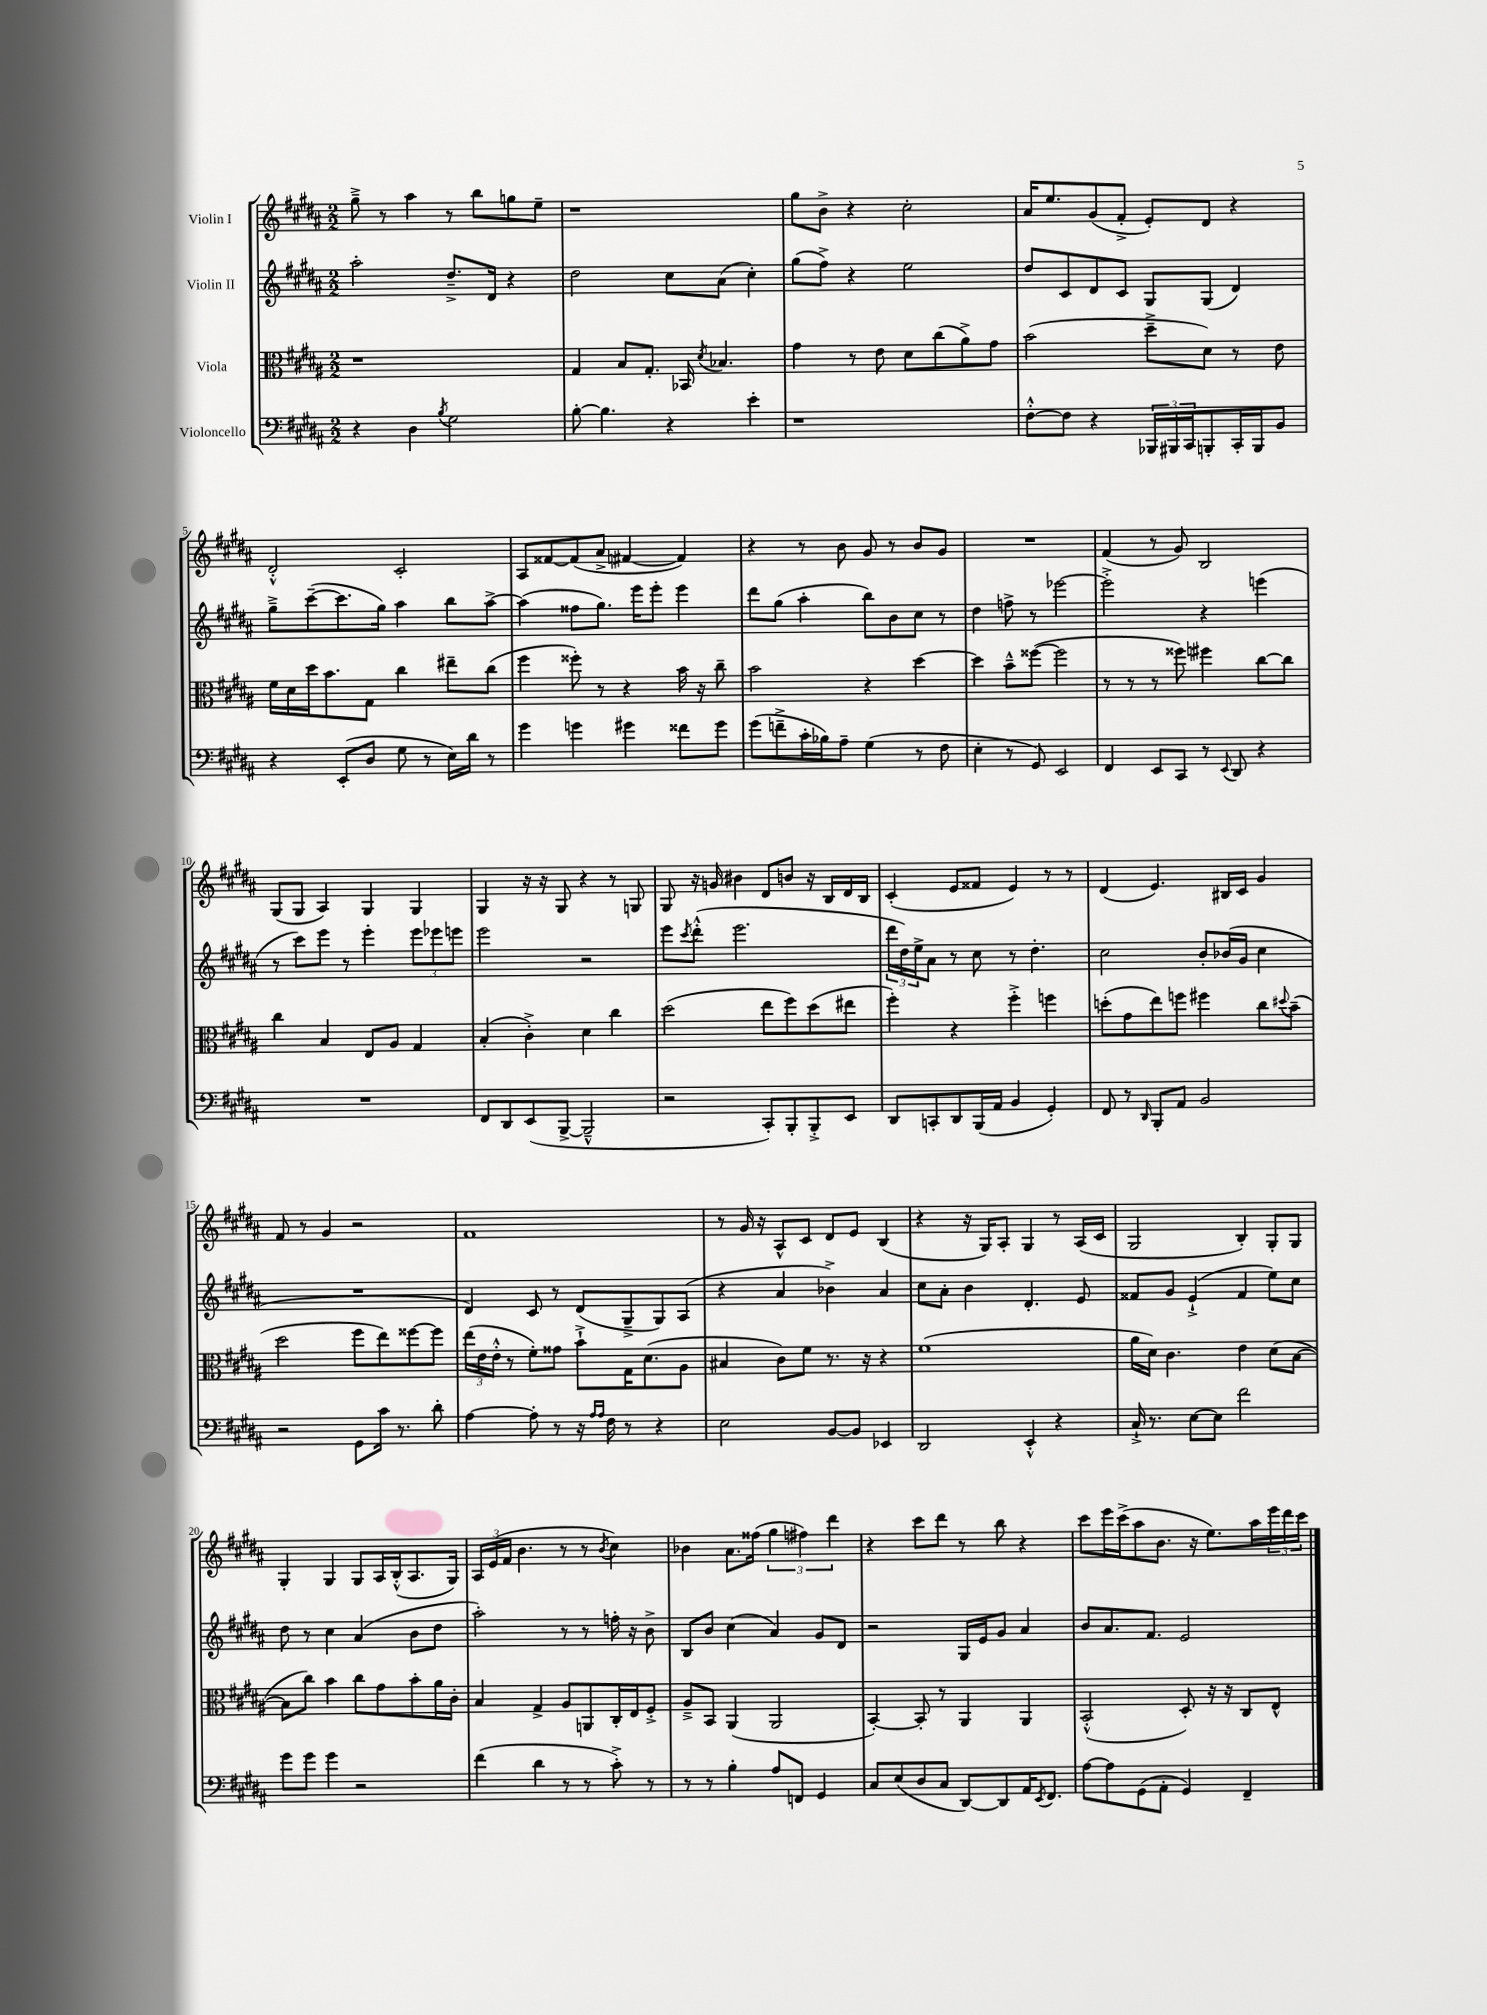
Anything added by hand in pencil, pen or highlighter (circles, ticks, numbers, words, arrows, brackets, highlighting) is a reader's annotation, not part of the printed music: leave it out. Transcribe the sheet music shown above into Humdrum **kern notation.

**kern	**kern	**kern	**kern
*part4	*part3	*part2	*part1
*staff4	*staff3	*staff2	*staff1
*I"Violoncello	*I"Viola	*I"Violin II	*I"Violin I
*clefF4	*clefC3	*clefG2	*clefG2
*k[f#c#g#d#a#]	*k[f#c#g#d#a#]	*k[f#c#g#d#a#]	*k[f#c#g#d#a#]
*M2/2	*M2/2	*M2/2	*M2/2
=1	=1	=1	=1
4r	1r	2aa#'\	8gg#~^\
.	.	.	8r
4D#\	.	.	4aa#\
8qB/	.	.	.
2G#\	.	8.dd#~^/L	8r
.	.	.	8bb\L
.	.	16d#/Jk	.
.	.	4r	8ggn\
.	.	.	8ee~\J
=2	=2	=2	=2
[8B'\	4G#/	2dd#\	1r
4.B\]	.	.	.
.	8B/L	.	.
.	8.G#'/J	.	.
4r	.	8cc#\L	.
.	16BB-X/	.	.
.	8qd#/	.	.
.	4.B-X/	(8a#\J	.
4e'\	.	4cc#'\)	.
=3	=3	=3	=3
1r	4g#\	(8gg#\L	8gg#\L
.	.	8ff#^\J)	8b^\J
.	8r	4r	4r
.	8e\	.	.
.	8d#\L	2ee\	2cc#'\
.	(8cc#\	.	.
.	8a#^\)	.	.
.	8g#\J	.	.
=4	=4	=4	=4
[8F#'^^\L	(2b\	8dd#/L	16a#/KL
.	.	.	8.ee/
8F#\J]	.	8c#/	.
4r	.	8d#/	(8g#/
.	.	8c#/J	8f#'^/J
24BBB-X/LL	8dd#~^\L	8G#/L	8e'/L)
24BBB#X/	.	.	.
24CC#/J	.	.	.
8BBBn'/	8d#\J)	(8G#/J	8d#/J
16CC#'/L	8r	4d#/)	4r
16BBB/J	.	.	.
8BB/J	8e\	.	.
!!LO:LB:g=z
=5	=5	=5	=5
4r	16f#\LL	8gg#~^\L	2d#'^^/
.	16d#\	.	.
.	16dd#\J	([8ccc#~\	.
.	8.b\	.	.
(8EE'/L	.	8.ccc#\]	.
8D#/J	8G#\J	.	.
.	.	16gg#\Jk)	.
8G#\	4cc#\	4aa#\	2c#'/
8r	.	.	.
16E\LL)	8ee#X~\L	8bb\L	.
16d#\JJ	.	.	.
8r	(8cc#\J	[8aa#^\J	.
=6	=6	=6	=6
4g#\	4ff#\	(4aa#\]	8A#/L
.	.	.	[8f##X/
4gn\	8ff##X'\)	8ff##X\L	(8f##/]
.	8r	8.gg#\J)	8a#^/J
4g#X\	4r	.	[4f#X/
.	.	16eee\KL	.
.	.	8eee'\J	.
8f##X\L	16b\	4eee\	4f#/])
.	16r	.	.
8g#\J	8cc#~\	.	.
=7	=7	=7	=7
(8g#\L	2b\	8ddd#\L	4r
8fn~^\	.	(8gg#\J	.
16c#'\L	.	4aa#'\	8r
16B-X\J)	.	.	.
8A#~\J	.	.	8b\
(4G#\	4r	8bb\L)	8g#/
.	.	8b\	8r
8r	[4dd#\	8cc#\J	8b/L
8F#\	.	8r	8g#/J
=8	=8	=8	=8
4E'\	4dd#\]	4dd#\	1r
8r	8b~^^\L	8ffn^\	.
8GG#/)	([8ff##X\J	8r	.
2EE/	2ff##\]	[2eee-X\	.
=9	=9	=9	=9
4FF#/	8r	2eee-'^\]	(4f#/
.	8r	.	.
8EE/L	8r	.	8r
8CC#/J	8ff##X\)	.	8g#/)
8r	4ff#X\	4r	2B/
8qqEE/	.	.	.
8DD#/	.	.	.
4r	[8cc#\L	(4eeen\	.
.	8cc#\J]	.	.
!!LO:LB:g=z
=10	=10	=10	=10
1r	4cc#\	8r	(8G#/L
.	.	8ccc#\L)	8G#/J
.	4B/	8eee\J	4A#/)
.	.	8r	.
.	8E/L	4eee'\	4G#/
.	8A#/J	.	.
.	4G#/	12eee\L	4G#/
.	.	12eee-X\	.
.	.	12eeen\J	.
=11	=11	=11	=11
8FF#/L	(4B'/	2eee\	4G#/
8DD#/	.	.	.
(8EE/	4c#'^\)	.	16r
.	.	.	16r
[8BBB^/J	.	.	8G#/
2BBB~^^/]	4d#\	2r	4r
.	4cc#\	.	8r
.	.	.	8Gn/
=12	=12	=12	=12
2r	(2dd#\	8eee\L	8G#/
.	.	8qccc#/	.
.	.	(8ddd#'^^\J	16r
.	.	.	16gn/
.	.	2.eee\	4b#X\
8CC#'/L)	8ee\L	.	8d#/L
8BBB'/	8ff#\)	.	8bn/J
8BBB'^/	(8dd#\	.	16r
.	.	.	16B/LL
8EE/J	8ee#X\J	.	16d#/
.	.	.	16B/JJ
=13	=13	=13	=13
8DD#/L	4ff#'\)	24ddd#\LL	(4c#'/
.	.	24dd#\)	.
.	.	24ee^\J	.
8CCn'/	.	8a#\J	.
8DD#/	4r	8r	8e/L
(16BBB/L	.	8cc#\	8f##X/J
16AA#/JJ	.	.	.
4BB/	4ff#'^\	8r	4e/)
.	.	4.dd#'\	.
4GG#'/)	4ffn\	.	8r
.	.	.	8r
=14	=14	=14	=14
8FF#/	(8ddn'\L	2cc#\	(4d#/
8r	8g#\	.	.
16qqDD#/	.	.	.
8BBB'/L	8ee\)	.	4.e/)
8AA#/J	8ffn\J	.	.
2BB/	4ff#X\	8b'/L	.
.	.	(16b-X/L	16B#X/LL
.	.	16g#/JJ	16c#/JJ
.	8cc#\L	4cc#\	4g#/
.	8qqdd#X/	.	.
.	(8b~\J	.	.
!!LO:LB:g=z
=15	=15	=15	=15
2r	2dd#\	1r	8f#/
.	.	.	8r
.	.	.	4g#/
8GG#\L	8ff#\L	.	2r
16c#\Jk	8ee\)	.	.
8.r	.	.	.
.	[8ff##X\	.	.
8d#'\	8ff##\J]	.	.
=16	=16	=16	=16
[4A#\	(24ee\LL	4d#/)	1f#
.	24e\	.	.
.	24e'^^\JJ	.	.
.	8r	.	.
8A#'\]	8f#'\L)	8c#/	.
8r	8g##X\J	8r	.
16r	8b`^\L	(8d#/L	.
16qqA#/LL	.	.	.
16qqA#/JJ	.	.	.
16F#\	.	.	.
8r	16G#\K	8G#~^/	.
.	(8.d#\	.	.
4r	.	8G#/)	.
.	8A#\J	(8A#/J	.
=17	=17	=17	=17
2E\	4B#X/	4r	8r
.	.	.	16g#/
.	.	.	16r
.	8c#\L)	4a#/	8A#^^/L
.	8f#\J	.	8c#/J
[8BB/L	8.r	4b-X^\)	8d#/L
8BB/J]	.	.	8e/J
.	16r	.	.
4EE-X/	4r	4a#/	(4B/
=18	=18	=18	=18
2DD#/	(1f#	8cc#\L	4r
.	.	8a#'\J	.
.	.	4b\	16r
.	.	.	16G#/KL)
.	.	.	8A#'/J
4EE'^^/	.	4.d#'/	4G#/
4r	.	.	8r
.	.	8e/	(16A#/LL
.	.	.	16c#/JJ
=19	=19	=19	=19
16C#`^/	16a#\LL	8f##X/L	2G#/
8.r	16d#\JJ)	.	.
.	4.c#\	8g#/J	.
[8E\L	.	(4e`^/	.
8E\J]	.	.	.
2f#\	4e\	4f##/	4B'/)
.	(8d#\L	8ee\L)	8G#'/L
.	[8B\J	8cc#\J	8G#/J
!!LO:LB:g=z
=20	=20	=20	=20
8g#\L	8B\L]	8dd#\	4G#'/
8g#\J	8cc#\J)	8r	.
4g#\	4b\	4cc#\	4G#/
2r	8cc#\L	(4a#/	8G#/L
.	8g#\	.	16A#/L
.	.	.	(16B'^^/J
.	8b'\	8b\L	8.A#/
.	16a#\L	8dd#\J	.
.	16c#'\JJ	.	16G#/Jk)
=21	=21	=21	=21
(4f#\	4B/	2aa#'\)	24A#/LL
.	.	.	(24e/
.	.	.	24f#/JJ
.	.	.	4.b\
4d#\	4G#^/	.	.
8r	8A#/L	8r	8r
8r	8AAn/	8r	8r
.	.	.	8qb/
8c#'^\)	16C#'/L	16ffn'\	4cc#\)
.	16E/J	16r	.
8r	8F#'^/J	8b^\	.
=22	=22	=22	=22
8r	8A#~^/L	8B/L	4b-X\
8r	8BB/J	8b/J	.
4B'\	(4AA#/	(4cc#\	8.a#\L
.	.	.	(16ff##X\Jk
8A#/L	2AA#/	4a#/)	6gg#\
8FFn/J	.	.	.
.	.	.	6ff#X\)
4GG#/	.	8g#/L	.
.	.	.	6ddd#\
.	.	8d#/J	.
=23	=23	=23	=23
8C#/L	[4BB'/)	2r	4r
(8E/	.	.	.
8D#/	8BB'/]	.	8ccc#\L
8C#/J	8r	.	8ddd#\J
[8DD#/L)	4AA#/	16G#/LL	8r
.	.	16e/J	.
8DD#/]	.	8g#/J	8bb\
16AA#/K	4AA#/	4a#/	4r
8qEE/	.	.	.
8.FF#/J	.	.	.
=24	=24	=24	=24
[8A#\L	(2BB'^^/	8b/L	8ccc#\L
8A#\]	.	8.a#/	16eee\L
.	.	.	(16ccc#^\J
(8GG#\	.	.	8aa#\
.	.	8.f#/J	.
8AA#'\J	.	.	8.b\J
4GG#/)	8D#'/)	2e/	.
.	.	.	16r
.	16r	.	8.ee\L)
.	16r	.	.
4FF#~/	8C#/L	.	.
.	.	.	16aa#\L
.	8E^^/J	.	24eee\
.	.	.	24ddd#\
.	.	.	24ccc#\JJ
==	==	==	==
*-	*-	*-	*-
